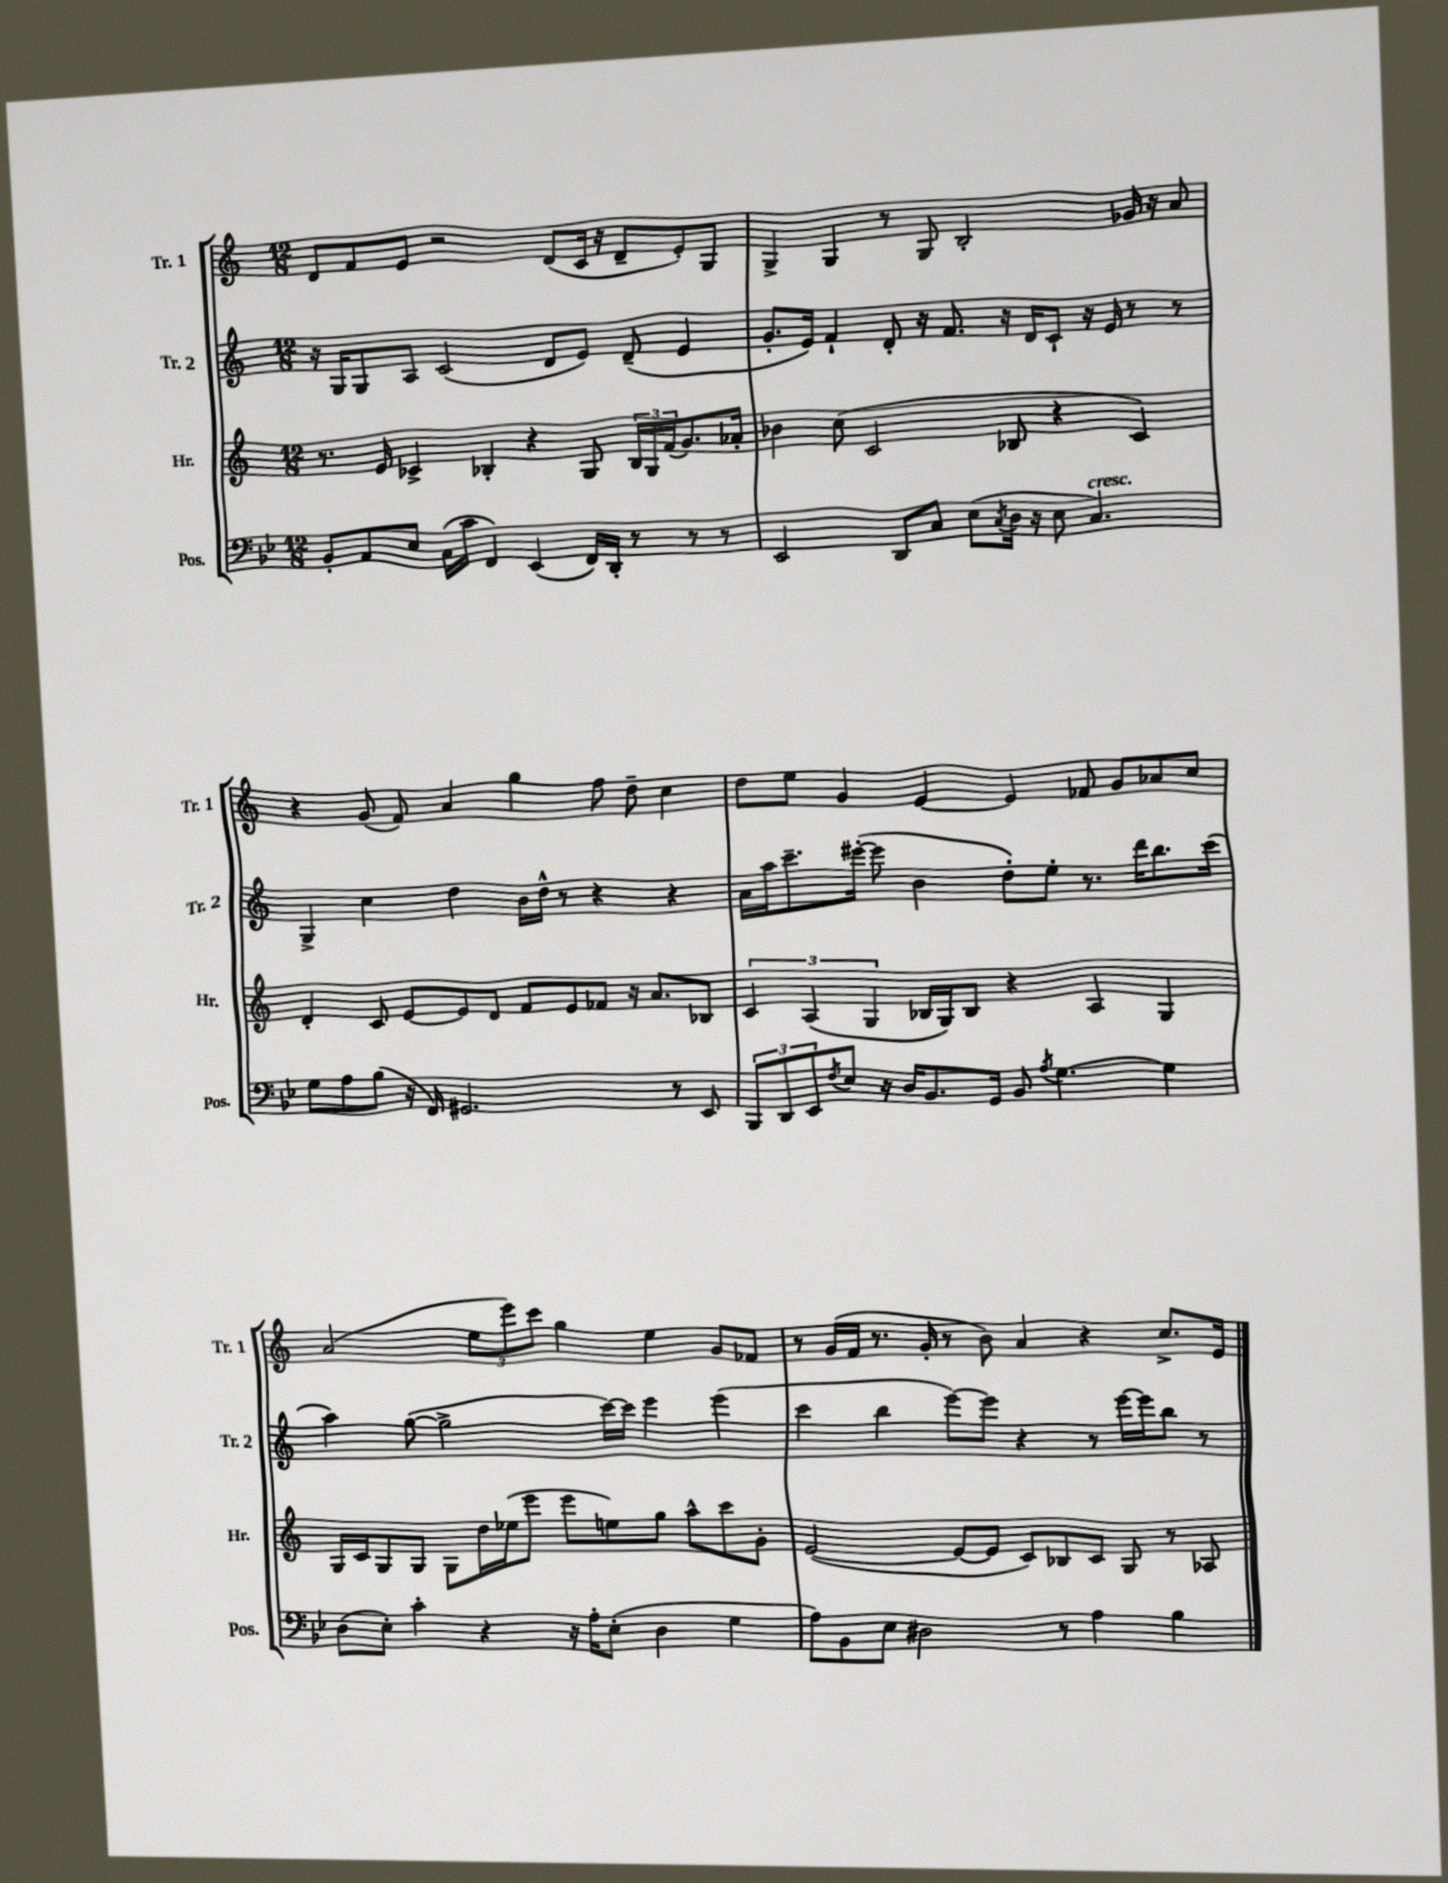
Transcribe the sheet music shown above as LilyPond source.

<<
\new StaffGroup <<
\new Staff = "s0" \with { instrumentName = "Tr. 1" shortInstrumentName = "Tr. 1" } {
    \clef treble \key c \major \numericTimeSignature \time 12/8
    d'8 f'8 e'8 r2 d'8( c'16 r16 d'8-- e'8-.) g8 |
    g4-> g4 r8 g8 b2-. ges'16 r16 a'8 |
    r4 g'8( f'8) a'4 g''4 f''8 d''8-- c''4 |
    d''8 e''8 g'4 e'4~ e'4 fes'8 g'8 aes'8 c''8 |
    a'2( \tuplet 3/2 { e''8 e'''8) c'''8 } g''4 e''4 g'8 fes'8 |
    r8 g'16( f'16 r8. g'16-. r8 b'8) a'4 r4 c''8.-> e'16 \bar "|." |
}
\new Staff = "s1" \with { instrumentName = "Tr. 2" shortInstrumentName = "Tr. 2" } {
    \clef treble \key c \major \numericTimeSignature \time 12/8
    r16 g16 g8 a8 c'2( d'8 e'8) d'8--( e'4 |
    g'8.-. e'16) f'4-! d'8-. r16 f'8. r16 d'16 c'8-! r16 e'16 r8 r8 |
    g4-> c''4 d''4 b'16 d''16-^ r8 r4 r4 |
    a'16 a''16 c'''8.-- eis'''16~-.( eis'''8 b'4 d''8-.) e''8-. r8. d'''16 b''8. c'''16( |
    a''4) g''8~( g''2-> c'''16~) c'''16 e'''4 e'''4( |
    c'''4 b''4 e'''8~) e'''8 r4 r8 e'''16~ e'''16 b''8 r8 \bar "|." |
}
\new Staff = "s2" \with { instrumentName = "Hr." shortInstrumentName = "Hr." } {
    \clef treble \key c \major \numericTimeSignature \time 12/8
    r8. e'16 ces'4-> bes4-. r4 g8 \tuplet 3/2 { bes16 g16 f'16( } g'8.) aes'16-. |
    bes'4 c''8( c'2 bes8 r4 c'4) |
    d'4-. c'8 e'8~ e'8 d'8 f'8 e'8 fes'8 r16 a'8. bes8 |
    \tuplet 3/2 { c'4 a4( g4 } bes16 g16) bes8 r4 a4 g4 |
    g16 c'16 g8 g8 g8 d''16 ees''16( e'''8 e'''8 e''8) g''8 a''8-^ c'''8 g'8-. |
    e'2~( e'8~ e'8 c'8) bes8 c'8 g8 r8 aes8 \bar "|." |
}
\new Staff = "s3" \with { instrumentName = "Pos." shortInstrumentName = "Pos." } {
    \clef bass \key bes \major \numericTimeSignature \time 12/8
    bes,8-. a,8 ees8 c16( c'16 f,4) ees,4( f,16) d,16-. r8 r8 r8 |
    ees,2 d,8 c8 ees8( \acciaccatura { c8 } d16 r16 ees8 c4.^\markup { \italic "cresc." }) |
    g8 a8 bes8( r16 f,16) gis,2. r8 ees,8 |
    \tuplet 3/2 { bes,,8 d,8 ees,8 } \acciaccatura { f8 } ees8 r16 d16 bes,8. g,16 bes,8 \acciaccatura { a8 } g4.~ g4 |
    d8( ees8-.) c'4-. r4 r16 a16-. ees8-.( d4 g4 |
    a8) bes,8 ees8 dis2 r8 a4 bes4 \bar "|." |
}
>>
>>
\layout { \context { \Score \remove "Bar_number_engraver" } }
